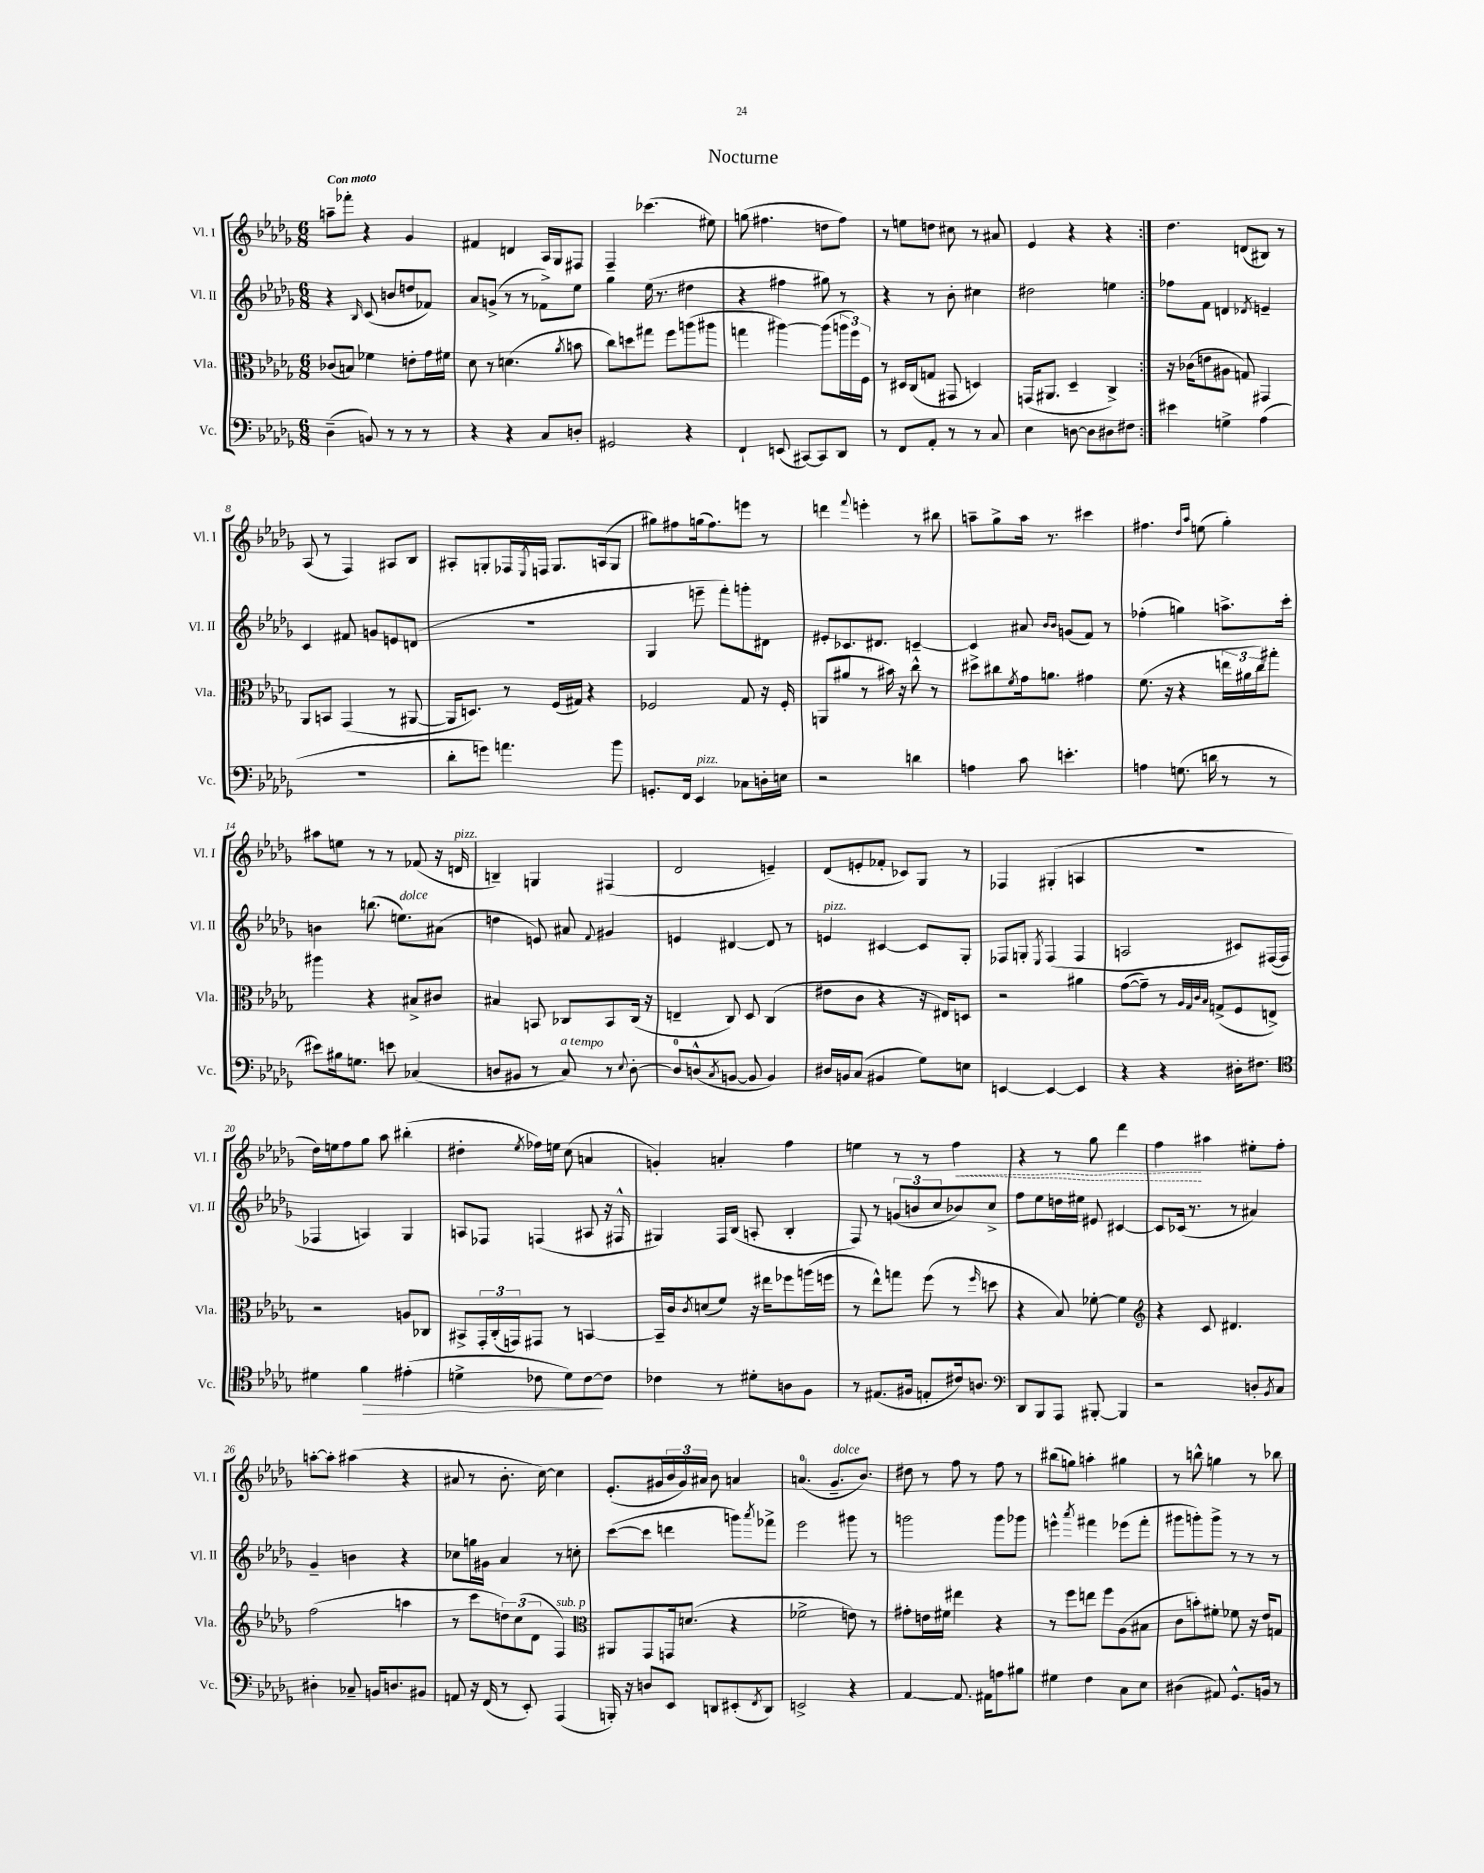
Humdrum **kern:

**kern	**kern	**kern	**kern
*staff4	*staff3	*staff2	*staff1
*clefF4	*clefC3	*clefG2	*clefG2
*k[b-e-a-d-g-]	*k[b-e-a-d-g-]	*k[b-e-a-d-g-]	*k[b-e-a-d-g-]
*M6/8	*M6/8	*M6/8	*M6/8
(4D-~\	(8c-/L	4r	8aa~\L
.	8B/J)	.	8fff-'\J
.	.	16qqB-/	.
8BB/)	4f-\	(8c/	4r
8r	.	8b/L	.
8r	8e'\L	8dd/	4g-/
8r	16g-\L	8f-/J)	.
.	16f#\JJ	.	.
=	=	=	=
4r	8d-\	8a-/L	4f#/
.	8r	(8g^/J	.
4r	(4.d\	8r	4d/
.	.	8r	.
8C/L	.	8f-^\L)	16A-/LL
.	.	.	16G-/J
.	8qa-/	.	.
8D'/J	8b\	8ee-\J	8F#/J
=	=	=	=
2GG#/	8cc\L)	4gg-\	4F~/
.	8dd\	.	.
.	8gg#\J	(16ee-\	(4.ccc-\
.	.	8.r	.
.	8ff\L	.	.
4r	(8aa\	4dd#\	.
.	8aa#\J	.	8ee#\)
=	=	=	=
4FF`/	4gg\	4r	(8gg\
.	.	.	4.ff#\
(8EE/	[4aa#\)	4ff#\	.
[8CC#/L)	.	.	.
8CC#/]	(8aa#\]L	8gg#\)	8dd\L
8DD-/J	24aa\L	8r	8ff#\J)
.	24ff\)	.	.
.	24F\JJ	.	.
=	=	=	=
8r	8r	4r	8r
8FF/L	16D#/LL	.	8ee\L
.	(16C/J	.	.
8AA-'/J	8G/J	8r	8dd\J
8r	8GG#/	8b-'\	8cc#\
8r	4D/)	4cc#\	8r
8C/	.	.	8a#/
=	=	=	=
4E-\	(16GG/LK	2dd#\	4e-/
.	8.AA#/J	.	.
[8D\	4D-~/	.	4r
8D\]L	.	.	.
8D#\	4C^/)	4ee\	4r
8F#\J	.	.	.
=:|!	=:|!	=:|!	=:|!
4e#\	16r	8ff-\L	4.dd-\
.	(16c-\LK	.	.
.	8e\	8f\J	.
4G^\	8A#\J	4d/	.
.	8G/)	.	(8d/L
.	.	8qd-/	.
(4A-\	4GG#/	4e~/	8B#/J)
.	.	.	8r
=	=	=	=
2.r	8AA-/L	4c/	(8A-/
.	8BB/J	.	8r
.	(4GG-/	8f#/	4F/)
.	.	8g/L	.
.	8r	8e/	8A#/L
.	[8AA#/	(8d/J	8B-/J
=	=	=	=
8d-'\L	16AA#/]LK	2.r	8A#'/L
.	8.D/J)	.	.
8g\J)	.	.	8G'/
4.a\	8r	.	16F-/L
.	.	.	8qE-/
.	.	.	16F/JJ
.	(16F/LL	.	8.G/L
.	16G#/JJ)	.	.
.	4r	.	.
.	.	.	(16A/k
8b-\	.	.	8G/J
=	=	=	=
8.GG'/L	2F-/	4G-/	8gg#\L)
.	.	.	8ff#\
16FF/Jk	.	.	.
4EE-/	.	8eee~\	(16gg\k
.	.	.	8.ff#\)
.	.	8fff'\L)	.
8C-\L	8G-/	8ggg'\	8eee\J
16D'\L	16r	8d#\J	8r
16E\JJ	16F-'/	.	.
=	=	=	=
2r	(8AA/L	8e#'/L	4ddd\
.	8a#/J	8.c-/	.
.	.	.	8qqfff/
.	8r	.	4eee'\
.	.	8.d#/J	.
.	16b#\)	.	.
.	16r	.	.
4d\	8cc^^\	[4c~/	8r
.	8r	.	8bb#\
=	=	=	=
4A\	8dd#^\L	4c/]	8aa~\L
.	8cc#\	.	8gg-^\
.	8qf/	.	.
8c\	16g-\k	8a#/	16aa\Jk
.	8.a\J	.	8.r
.	.	16qqb-/LL	.
.	.	16qqb-/JJ	.
4.e'\	.	(8g/L	.
.	4g#\	8f/J)	4ccc#\
.	.	8r	.
=	=	=	=
4A\	(8.f\	(4ff-'\	4.ff#\
.	16r	.	.
(8.G\	4r	4gg\)	.
.	.	.	16qqdd-/LL
.	.	.	16qqaa-/JJ
.	.	.	(8ee\
16d\	.	.	.
8r	24ee\LL	8.aa^\L	4gg-'\)
.	24a#\	.	.
.	24cc\J)	.	.
8r	8gg#'\J	.	.
.	.	16ccc'\Jk	.
=	=	=	=
8e#\L)	4aa#\	4b\	8aa#\L
16B#\k	.	.	8ee\J
8.G\J	.	.	.
.	4r	(8.bb\	8r
8e\	.	.	8r
.	.	8.ee\L)	.
(4C-/	8B#^/L	.	(8f-/
.	8c#/J	(8a#\J	16r
.	.	.	16d/
=	=	=	=
8D/L	4B#/	4dd\	4B~/)
8BB#/J	.	.	.
8r	8BB/	8e/)	4G/
8C/)	8C-/L	8a#/	.
.	.	8qqf/	.
8r	8BB/	4g#/	(4F#/
8qqE-/	.	.	.
[8D'\	(16C-/Jk	.	.
.	16r	.	.
=	=	=	=
8D/]L	4E~/	4e/	2d-/
(8D^^/	.	.	.
8qC/	.	.	.
[8BB/J	8C/)	[4d#/	.
8BB/]	8D-/	.	.
4BB/)	(4C/	8d#/]	4e~/)
.	.	8r	.
=	=	=	=
16D#/LL	8e#\L	4e/	(8d-/L
16BB/J	.	.	.
(8C/J	8c\J	.	8e'/
4BB#/	4r	[4c#/	8f-'/J
.	.	.	8c-/L)
8G-\L)	16r	8c#/]L	8G-/J
.	16E#/LK)	.	.
8E\J	8D/J	8G-'/J	8r
=	=	=	=
[4EE/	2r	8F-/L	4F-/
.	.	8G'/J	.
.	.	8qE-/	.
4EE/_	.	(4F-/	(4G#'/
4EE/]	4a#\	4F-/	4A/
=	=	=	=
4r	([8g-\L	2A/	2.r
.	8g-~\]J)	.	.
4r	8r	.	.
.	32qqA-/LLL	.	.
.	32qqG-/	.	.
.	32qqc/	.	.
.	32qqB-/JJJ	.	.
.	(8G^/L	.	.
16D#'\LK	8F/	8c#/L)	.
8.F#\J	.	.	.
.	8E^/J)	([16F#/L	.
.	.	16F#/]JJ	.
=	=	=	=
*clefC4	*	*	*
4d#\	2r	4F-/	16dd-\LL)
.	.	.	16ee\J
.	.	.	8ff\
4f\	.	4A/)	8gg-\J
.	.	.	8aa-\
(4e#'\	8A/L	4G-/	(4bb#'\
.	8C-/J	.	.
=	=	=	=
4d^\	8BB#^/L	8A/L	4dd#'\
.	24GG-'/L	8F-/J	.
.	(24C'/	.	.
.	24GG/J)	.	.
.	.	.	8qee-/
8c-\	8GG#/J	(4F/	16ff-\LL)
.	.	.	16ee\JJ
8d\L)	8r	.	(8cc\
[8c-\	[4BB/	8A#/	4a/
8c-\]J	.	16r	.
.	.	16F#^^/	.
=	=	=	=
4c-\	16BB~/]LL	4G#/)	4g'/)
.	16c/J	.	.
.	8qc/	.	.
.	(8d/	.	.
8r	8f/J)	16F/LL	4a'/
.	.	(16B-/JJ	.
8d#'\L	16r	8A'/	.
.	16ee#\LK	.	.
8A\	8ff-\	4B-'/	4ff\
8F\J	(16aa\L	.	.
.	16ff\JJ	.	.
=	=	=	=
8r	8r	8F/)	4ee\
(8.E#/L	8ee-^^\L)	8r	.
.	8gg\J	(12g/L	8r
16F#/Jk	.	.	.
.	.	12b/	.
8E'/L	(8ff\	.	8r
.	.	12cc/	.
16c#/k)	8r	8b-/)	4ff\
8.A/J	.	.	.
.	16qqff/	.	.
.	8dd\	8cc^/J	.
=	=	=	=
*clefF4	*	*	*
8DD-/L	4r	8ff\L	4r
8BBB-/	.	8ee-\	.
8AAA-/J	8B-/)	16dd\L	8r
.	.	16ee#\JJ	.
[8BBB#'/	[8f-'\	8e#/	8gg-\
4BBB#/]	4f-\]	[4c#/	4ddd-\
=	=	=	=
*	*clefG2	*	*
2r	4r	8c#/]L	4ff\
.	.	(16c-/Jk	.
.	.	8.r	.
.	8c/	.	4aa#\
.	4.d#/	8r	.
8D'/L	.	4a#/)	8ee#'\L
8qBB-/	.	.	.
8C/J	.	.	8ff'\J
=	=	=	=
4D#'\	(2ff\	4g-~/	[8aa'\L
.	.	.	8aa'\]J
8C-~/	.	4b\	(4aa#\
16BB/LK	.	.	.
8.D/	.	.	.
.	4aa\	4r	4r
8BB#/J	.	.	.
=	=	=	=
8AA/	8r	8cc-\L	8a#/
16r	8ccc\L	16gg\L	8r
(16FF/	.	16g#\JJ	.
8r	12dd\)	4a-/	8.b-'\
.	(12cc\	.	.
8EE-'/)	.	.	.
.	12d-\J	.	.
.	.	.	[16cc\)
(4AAA-/	4F/)	8r	4cc\]
.	.	8cc'\	.
=	=	=	=
*	*clefC3	*	*
16BBB'/)	8AA#/L	([8ccc\L	(8.e-'/L
16r	.	.	.
8D/L	8GG-/	8ccc\]J	.
.	.	.	16g#/L
8EE-/J	16GG/k	4ddd\	24b-/
.	.	.	24g#/)
.	(8.d/J	.	.
.	.	.	24a#/JJ
8DD/L	.	.	8b-\
(8EE#'/	4r	8ggg\L)	4a/
8qFF/	.	8qaaa-/	.
8DD/J)	.	8fff-^\J	.
=	=	=	=
2EE^/	2f-^\	2eee-\	(4.a/
.	.	.	8.g-~/L
4r	8e\)	8ggg#\	.
.	.	.	8.b-/J)
.	8r	8r	.
=	=	=	=
[4AA-/	8g#'\L	2ggg\	8dd#\
.	16e\L	.	8r
.	16f#\JJ	.	.
8.AA-/]	4ee#\	.	8ff\
.	.	.	8r
16AA#\LK	.	.	.
8A\	4r	8ggg\L	8ff\
8B#\J	.	8ggg-\J	8r
=	=	=	=
4G#\	8r	4eee^^\	(8bb#\L
.	8ff\L	.	8gg\J)
.	.	8qaaa-/	.
4F\	8ee\J	4fff#\	4aa'\
.	8ff\L	.	.
8C\L	(8A-\	(8eee-\L	4gg#\
8E-\J	8B#\J	8fff#'\J	.
=	=	=	=
(4D#\	8c\L	8ggg#\L	8r
.	8b'\)	8ggg'\)	8bb^^\
8AA#/)	8f#'\J	8ggg^\J	4gg\
8.GG-^^/L	8f-\	8r	.
.	16r	8r	8r
16BB/Jk	16e-/LK	.	.
8r	8G/J	8r	8bb-\
==	==	==	==
*-	*-	*-	*-
